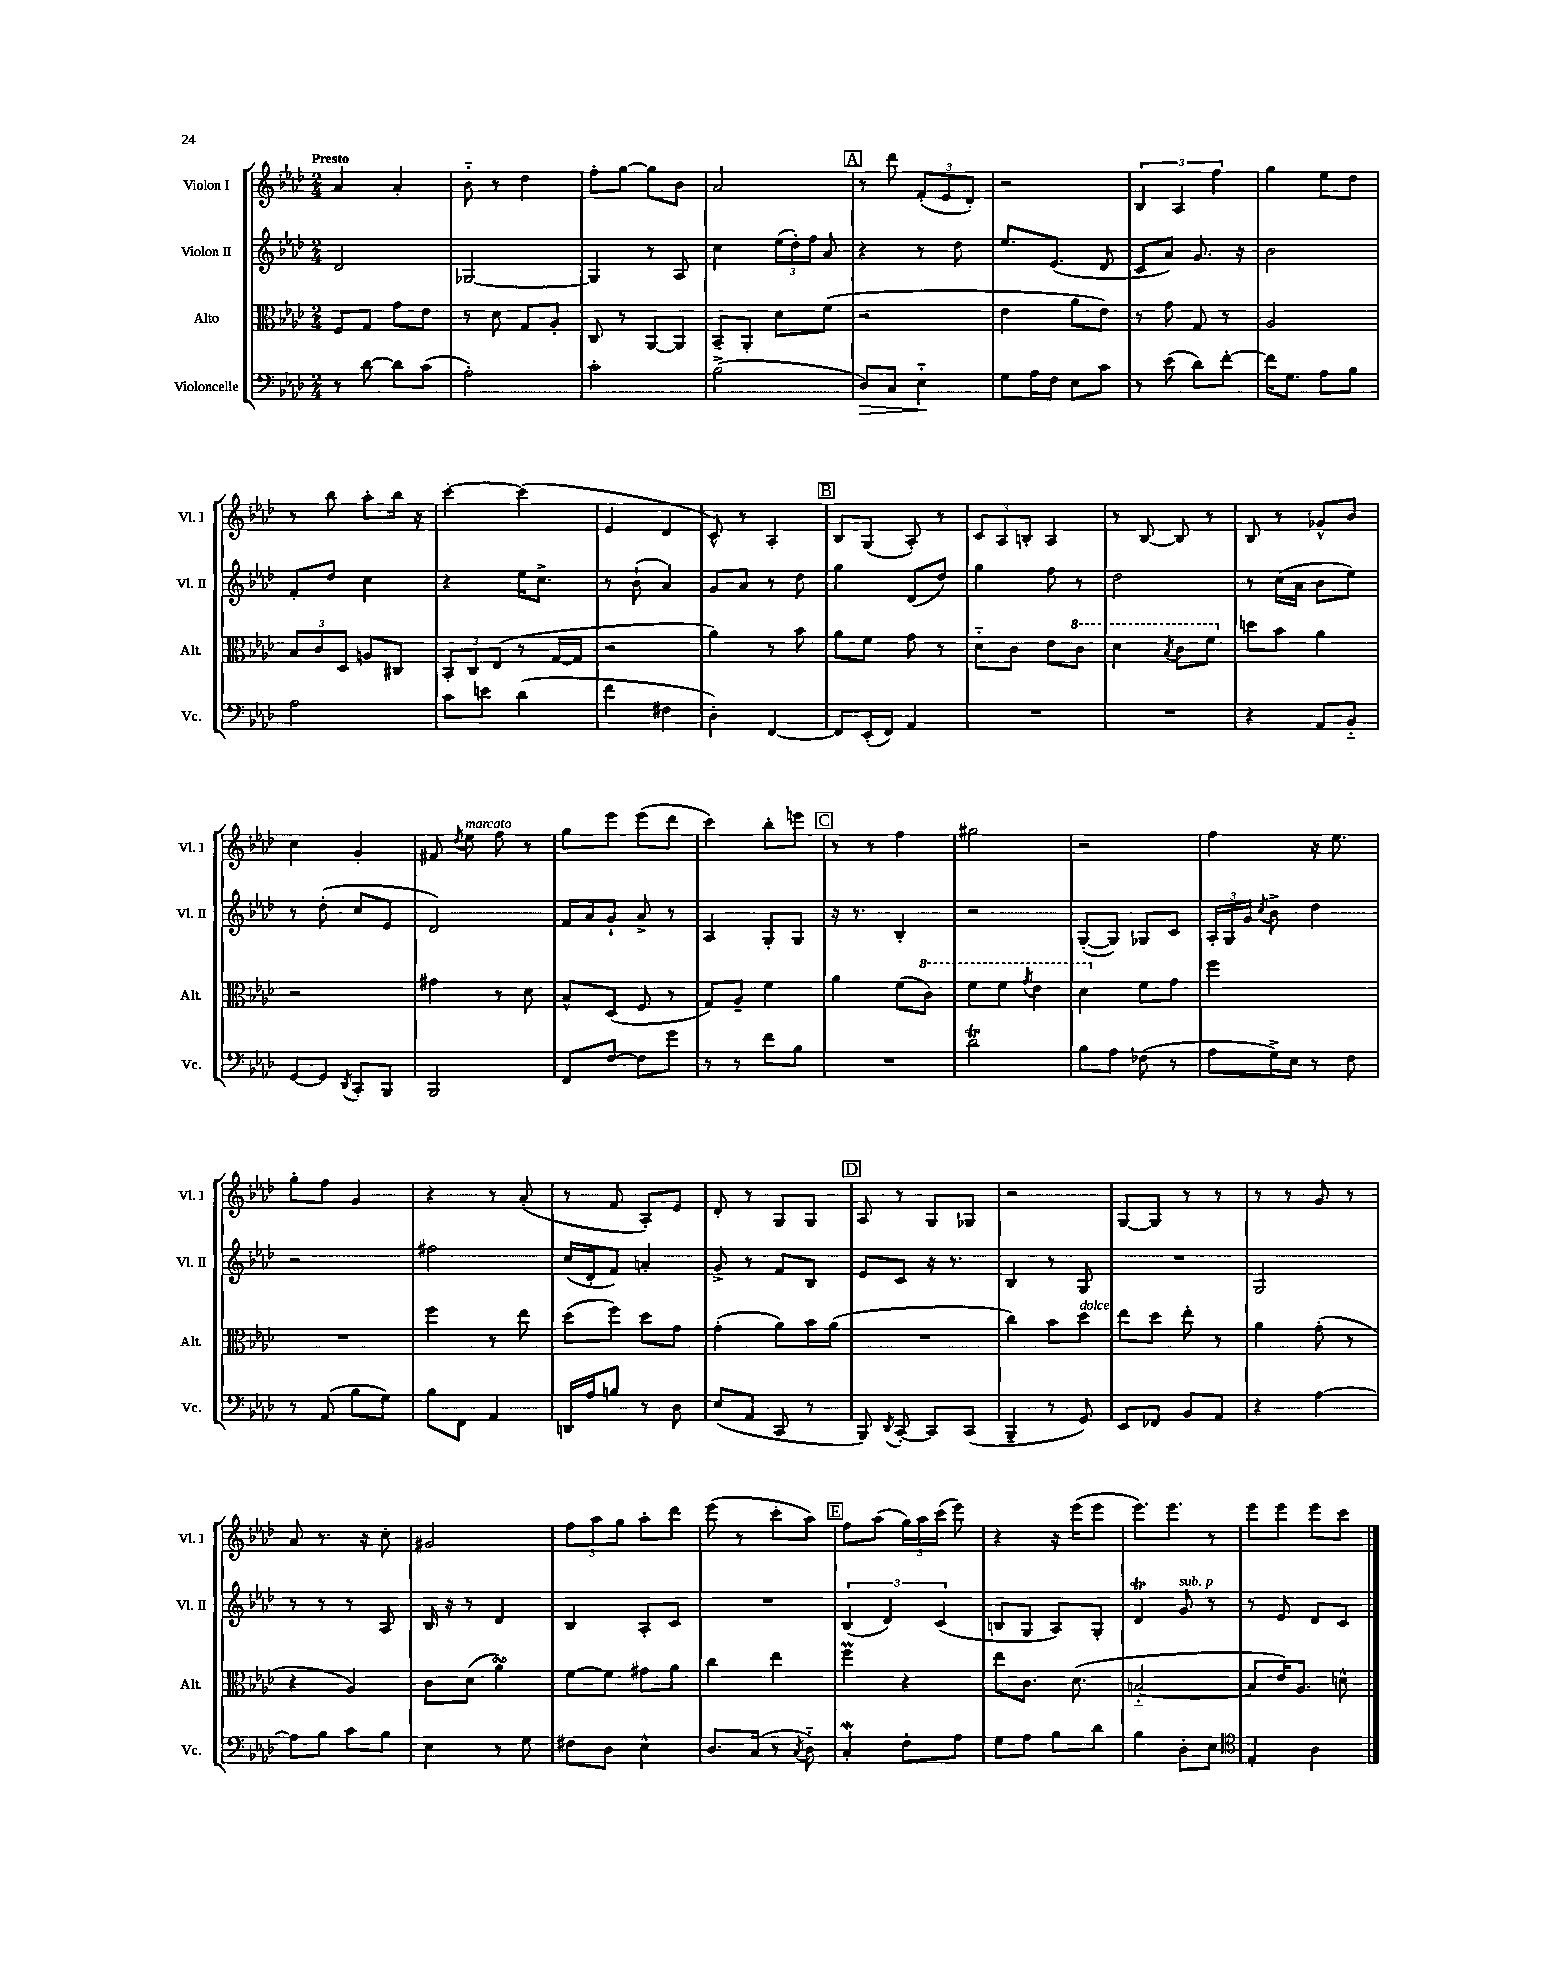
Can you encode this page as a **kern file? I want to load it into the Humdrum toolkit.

**kern	**dynam	**kern	**kern	**kern
*part4	*part4	*part3	*part2	*part1
*staff4	*staff4	*staff3	*staff2	*staff1
*I"Violoncelle	*	*I"Alto	*I"Violon II	*I"Violon I
*I'Vc.	*	*I'Alt.	*I'Vl. II	*I'Vl. I
*clefF4	*	*clefC3	*clefG2	*clefG2
*k[b-e-a-d-]	*	*k[b-e-a-d-]	*k[b-e-a-d-]	*k[b-e-a-d-]
*M2/4	*	*M2/4	*M2/4	*M2/4
=1	=1	=1	=1	=1
!	!	!	!	!LO:TX:a:B:t=Presto
8r	.	8F/L	2d-/	4a-/
[8d-\	.	8G/J	.	.
8d-\L]	.	8g\L	.	4a-'/
(8c\J	.	8e-\J	.	.
=2	=2	=2	=2	=2
2A-'\)	.	8r	[2G-X/	8b-\
.	.	8d-\	.	8r
.	.	8G/L	.	4dd-\
.	.	8A-'/J	.	.
=3	=3	=3	=3	=3
2c'\	.	8C/	4G-/]	8ff'\L
.	.	8r	.	[8gg\J
.	.	[8AA-/L	8r	8gg\L]
.	.	8AA-/J]	8A-/	8b-\J
=4	=4	=4	=4	=4
(2B-^\	.	8BB-~/L	4cc\	2a-/
.	.	8AA-'/J	.	.
.	.	8d-\L	(24ee-\LL	.
.	.	.	24dd-'\)	.
.	.	.	24ff\JJ	.
.	.	(8f\J	8a-/	.
!!LO:REH:place=s1:t=A
=5	=5	=5	=5	=5
!	!LO:HP:b	!	!	!
8D-/L)	>	2r	4r	8r
8C/J	.	.	.	8ddd-\
4E-\	.	.	8r	(12f'/L
.	.	.	.	12e-/
.	.	.	8dd-\	.
.	.	.	.	12d-'/J)
.	]	.	.	.
=6	=6	=6	=6	=6
8G\L	.	4e-\	8.ee-/L	2r
16A-\L	.	.	.	.
16F\JJ	.	.	(8.e-/J	.
8E-\L	.	8a-\L	.	.
8c\J	.	8e-\J)	8d-/	.
=7	=7	=7	=7	=7
8r	.	8r	8c/L	6B-/
(8e-\	.	8g\	8a-/J)	.
.	.	.	.	6A-/
8d-\L)	.	8G/	8.g/	.
.	.	.	.	6ff\
[8f'\J	.	8r	.	.
.	.	.	16r	.
=8	=8	=8	=8	=8
16f\KL]	.	2A-/	2b-\	4gg\
8.G\J	.	.	.	.
8A-\L	.	.	.	8ee-\L
8B-\J	.	.	.	8dd-\J
!!LO:LB:g=z
=9	=9	=9	=9	=9
2A-\	.	12B-/L	8f'/L	8r
.	.	12c/	.	.
.	.	.	8dd-/J	8bb-\
.	.	12D-/J	.	.
.	.	8An/L	4cc\	8aa-'\L
.	.	8C#X/J	.	16bb-\Jk
.	.	.	.	16r
=10	=10	=10	=10	=10
8c\L	.	12BB-'/L	4r	[4ccc'\
.	.	12C/	.	.
8en\J	.	.	.	.
.	.	(12E-/J	.	.
(4d-\	.	8r	16ee-\KL	(4ccc\]
.	.	.	8.cc^\J	.
.	.	[16G/LL	.	.
.	.	16G/JJ]	.	.
=11	=11	=11	=11	=11
4f\	.	2r	8r	4e-/
.	.	.	(8b-`\	.
4F#X\	.	.	4a-/)	4d-/
=12	=12	=12	=12	=12
4D-'\)	.	4a-\)	8g/L	8c^^/)
.	.	.	8a-/J	8r
[4FF/	.	8r	8r	4A-'/
.	.	8b-\	8dd-\	.
!!LO:REH:place=s1:t=B
=13	=13	=13	=13	=13
8FF/L]	.	8a-\L	4gg\	8B-/L
(16EE-'/L	.	8f\J	.	(8G/J
16FF/JJ)	.	.	.	.
4AA-/	.	8g\	(8d-/L	8A-'/)
.	.	8r	8dd-/J)	8r
=14	=14	=14	=14	=14
2r	.	8d-\L	4gg\	12c/L
.	.	.	.	12A-/
.	.	8c\J	.	.
.	.	.	.	12Bn'/J
.	.	8e-\L	8ff\	4A-/
*	*	*8va	*	*
.	.	8cc\J	8r	.
=15	=15	=15	=15	=15
2r	.	4dd-\	2dd-\	8r
.	.	.	.	[8B-/
.	.	8qb-/	.	.
.	.	8cc\L	.	8B-/]
.	.	8ff\J	.	8r
=16	=16	=16	=16	=16
*	*	*X8va	*	*
4r	.	8ddn\L	8r	8B-/
.	.	8b-\J	(16cc\LL	8r
.	.	.	16a-\JJ	.
8AA-/L	.	4a-\	8b-\L	8g-X^^/L
8BB-/J	.	.	8ee-\J)	8b-/J
!!LO:LB:g=z
=17	=17	=17	=17	=17
[8GG/L	.	2r	8r	4cc\
8GG/J]	.	.	(8dd-'\	.
8qDD-/	.	.	.	.
8CC'/L	.	.	8cc/L	4g'/
8BBB-/J	.	.	8e-/J	.
=18	=18	=18	=18	=18
2BBB-/	.	4g#X\	2d-/)	8f#X/
.	.	.	.	8qdd-/
!	!	!	!	!LO:TX:a:i:t=marcato
.	.	.	.	8ee-\
.	.	8r	.	8ff\
.	.	8d-\	.	8r
=19	=19	=19	=19	=19
8FF/L	.	8B-^^/L	16f/LL	8gg\L
.	.	.	16a-/J	.
[8F/J	.	(8D-/J	8g`/J	8eee-\J
8F\L]	.	8F/	8a-^/	(8eee-\L
8g\J	.	8r	8r	8ddd-\J
=20	=20	=20	=20	=20
8r	.	8G/L)	4A-/	4ccc\)
8r	.	8A-~/J	.	.
8f\L	.	4f\	8G'/L	8bb-'\L
8B-\J	.	.	8G/J	8eeen\J
!!LO:REH:place=s1:t=C
=21	=21	=21	=21	=21
2r	.	4a-\	16r	8r
.	.	.	8.r	.
.	.	.	.	8r
.	.	(8f\L	4B-'/	4ff\
*	*	*8va	*	*
.	.	8cc\J)	.	.
=22	=22	=22	=22	=22
2d-T\	.	8ff\L	2r	2gg#X\
.	.	8ff\J	.	.
.	.	8qgg/	.	.
.	.	4ee-\	.	.
=23	=23	=23	=23	=23
8B-\L	.	4dd-\	([8G'/L	2r
8A-\J	.	.	8G/J])	.
*	*	*X8va	*	*
(8F-X\	.	8f\L	8G-X/L	.
8r	.	8g\J	8c/J	.
=24	=24	=24	=24	=24
8A-\L	.	2ff\	24A-'/LL	4ff\
.	.	.	24G/	.
.	.	.	24g/JJ	.
.	.	.	8qcc/	.
16G^\L)	.	.	8b-^\	.
16E-\JJ	.	.	.	.
8r	.	.	4dd-\	16r
.	.	.	.	8.ee-\
8F\	.	.	.	.
!!LO:LB:g=z
=25	=25	=25	=25	=25
8r	.	2r	2r	8gg'\L
(8AA-/	.	.	.	8ff\J
8B-\L	.	.	.	4g/
8G\J)	.	.	.	.
=26	=26	=26	=26	=26
8B-\L	.	4ff\	2ff#X\	4r
8FF\J	.	.	.	.
4AA-/	.	8r	.	8r
.	.	8ee-\	.	(8a-'/
=27	=27	=27	=27	=27
16DDn/LL	.	(8dd-\L	(16cc/LL	8r
16A-/J	.	.	16d-'/J	.
8Bn/J	.	8ff\J)	8f/J)	8f/
8r	.	8dd-\L	4an'/	8A-'/L)
8D-\	.	8g\J	.	8e-/J
=28	=28	=28	=28	=28
(8E-/L	.	(4g'\	8g^/	8d-'/
8AA-/J	.	.	8r	8r
8CC/	.	8a-\L)	8f/L	8G/L
8r	.	16b-\L	8B-/J	8G/J
.	.	(16a-\JJ	.	.
!!LO:REH:place=s1:t=D
=29	=29	=29	=29	=29
8BBB-/)	.	2r	8e-/L	8A-/
8qDD-/	.	.	.	.
[8CC'/	.	.	8c/J	8r
8CC/L]	.	.	16r	8G/L
.	.	.	8.r	.
(8CC/J	.	.	.	8G-X/J
=30	=30	=30	=30	=30
4BBB-~/	.	4cc\)	4B-/	2r
8r	.	8b-\L	8r	.
!	!	!LO:TX:a:i:t=dolce	!	!
8GG/)	.	8dd-\J	8G/	.
=31	=31	=31	=31	=31
8EE-/L	.	8ee-\L	2r	[8G/L
8FF-X/J	.	8dd-\J	.	8G/J]
8BB-/L	.	8ee-'\	.	8r
8AA-/J	.	8r	.	8r
=32	=32	=32	=32	=32
4r	.	4a-\	2G/	8r
.	.	.	.	8r
[4A-\	.	(8g'\	.	8g/
.	.	8r	.	8r
!!LO:LB:g=z
=33	=33	=33	=33	=33
8A-\L]	.	4r	8r	8a-/
8B-\J	.	.	8r	8.r
8c\L	.	4A-/)	8r	.
.	.	.	.	16r
8B-\J	.	.	8A-/	8cc'\
=34	=34	=34	=34	=34
4E-\	.	8c\L	16B-/	2g#X/
.	.	.	16r	.
.	.	(8d-\J	8r	.
8r	.	4a-sSSs\)	4d-/	.
8G\	.	.	.	.
=35	=35	=35	=35	=35
8F#X\L	.	[8f\L	4B-/	12ff\L
.	.	.	.	12aa-\
8D-\J	.	8f\J]	.	.
.	.	.	.	12gg\J
4E-^^\	.	8g#X\L	8A-'/L	8aa-'\L
.	.	8a-\J	8c/J	8ddd-\J
=36	=36	=36	=36	=36
8.D-/L	.	4cc\	2r	(8eee-\
.	.	.	.	8r
(16C/Jk	.	.	.	.
8r	.	4ee-\	.	8ccc'\L
8qC/	.	.	.	.
8D-\)	.	.	.	8aa-\J)
!!LO:REH:place=s1:t=E
=37	=37	=37	=37	=37
4CW'/	.	4ffM\	(6B-/	8ff\L
.	.	.	.	(8aa-\J
.	.	.	6d-/)	.
8F'\L	.	4r	.	24gg\LL)
.	.	.	.	24aa-\
.	.	.	(6c/	(24ccc\JJ
8A-\J	.	.	.	8eee-\)
=38	=38	=38	=38	=38
8G\L	.	8ee-\L	8Bn/L	4r
8A-\J	.	8.c\J	8G/J	.
8B-\L	.	.	8A-/L)	16r
.	.	(8.d-\	.	(16eee-\KL
8d-\J	.	.	8G'/J	8eee-\J
=39	=39	=39	=39	=39
4B-\	.	[2Bn/	4d-T/	8.eee-\L)
.	.	.	.	8.eee-\J
!	!	!	!LO:TX:a:i:t=sub. p	!
8D-'\L	.	.	8g/	.
8E-\J	.	.	8r	8r
=40	=40	=40	=40	=40
*clefC4	*	*	*	*
4E-'/	.	8B/L]	8r	8eee-\L
.	.	16e-/K)	8e-/	8eee-\J
.	.	8.A-/J	.	.
4A-\	.	.	8d-/L	8eee-\L
.	.	8dn^^\	8c/J	8ccc\J
==	==	==	==	==
*-	*-	*-	*-	*-
